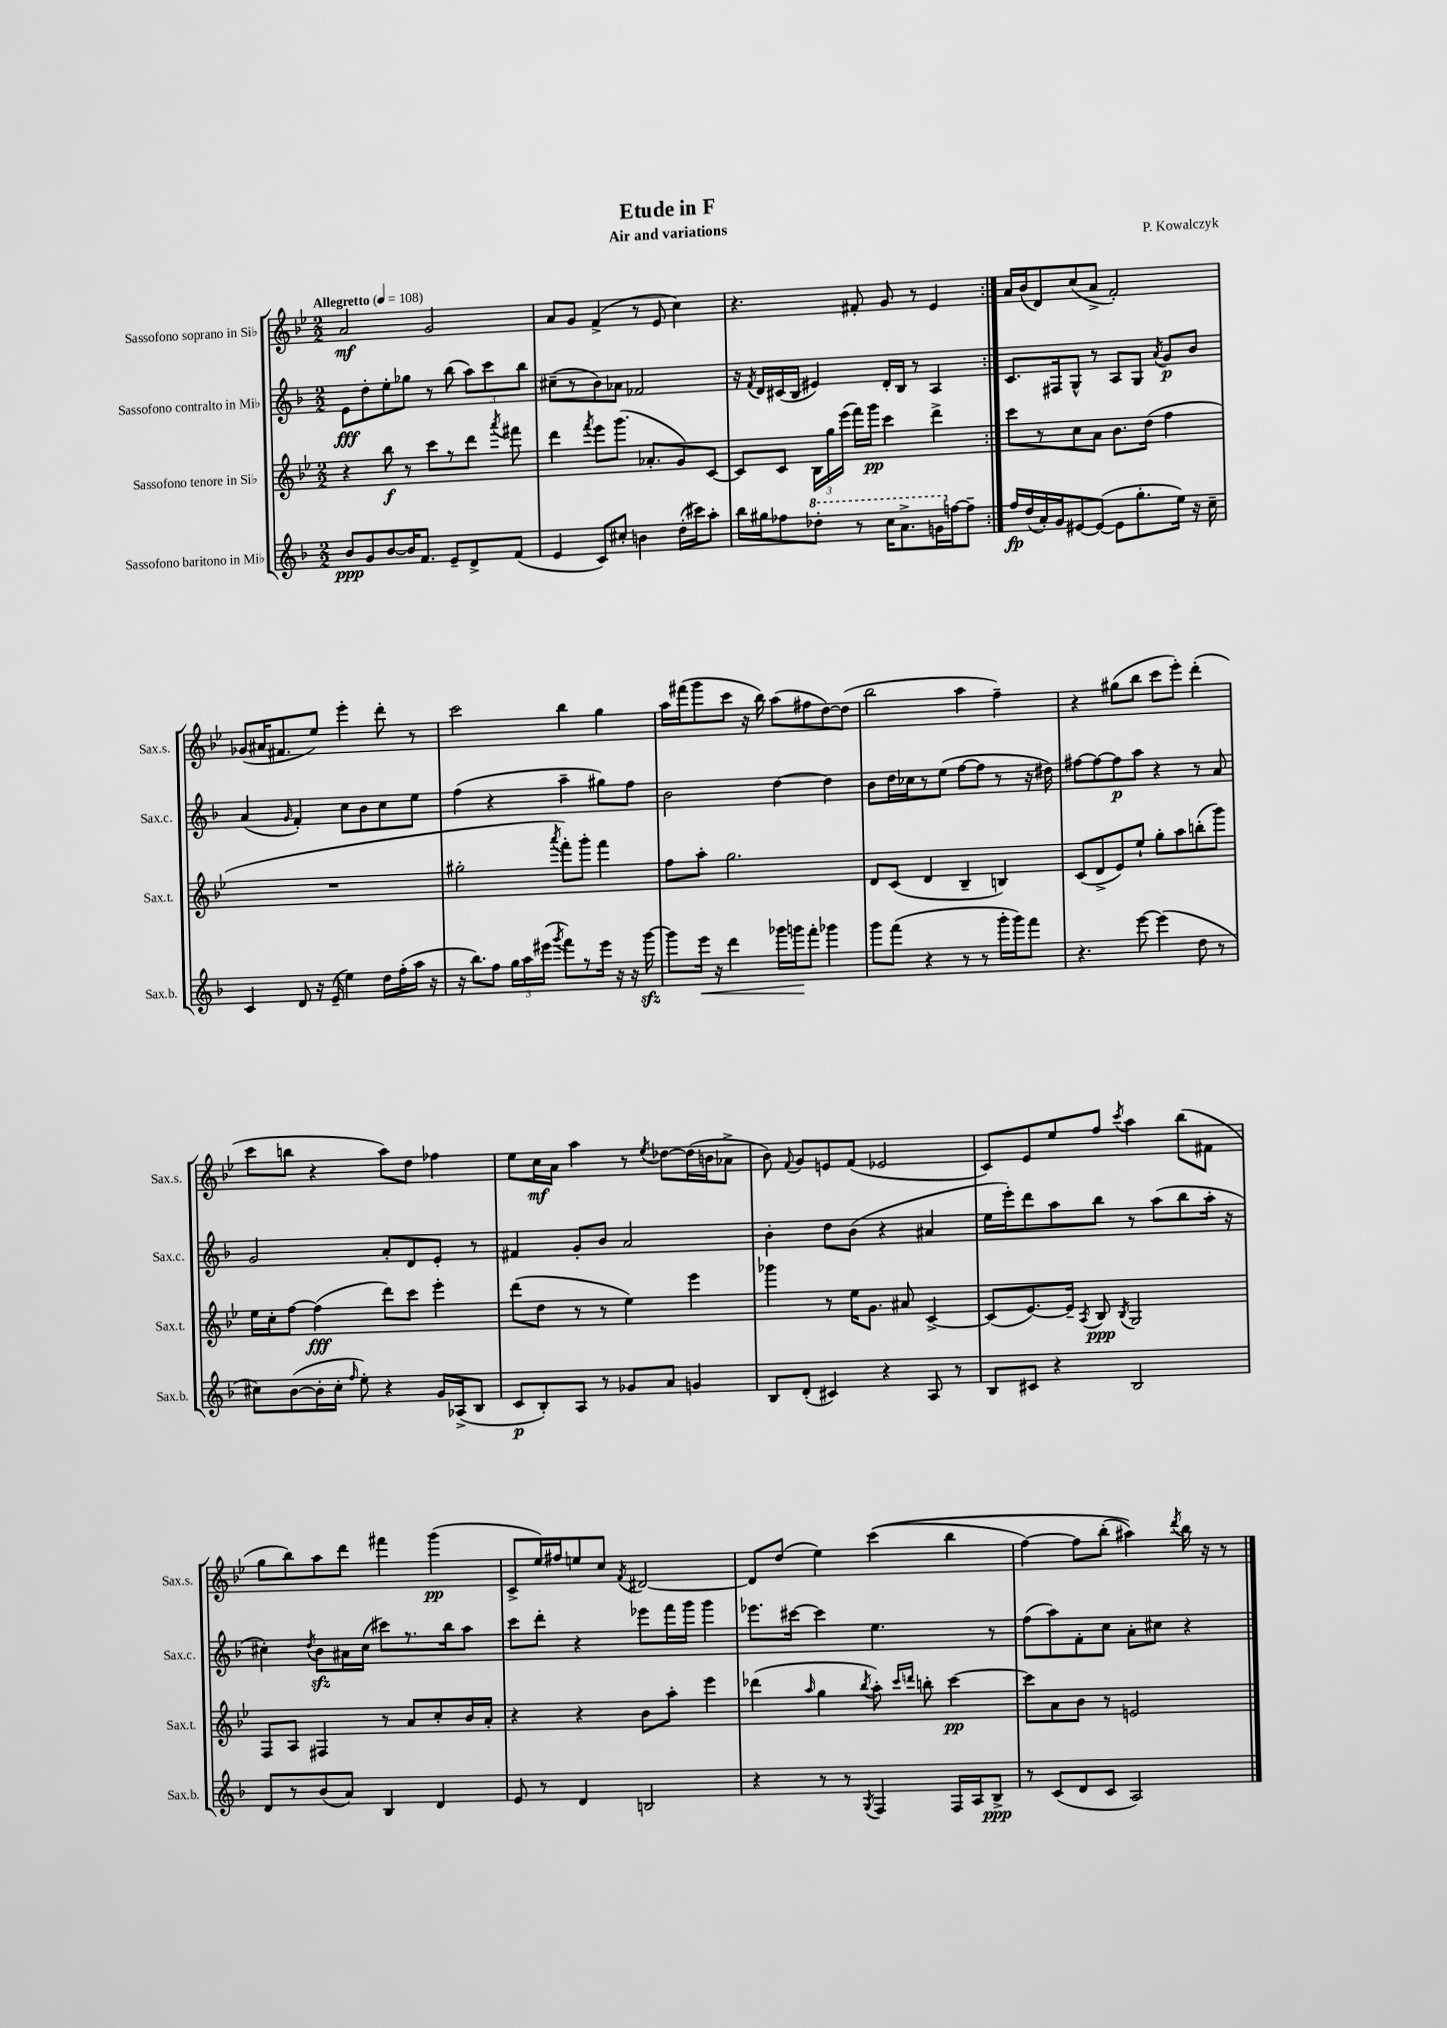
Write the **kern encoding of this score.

**kern	**kern	**kern	**kern
*staff4	*staff3	*staff2	*staff1
*clefG2	*clefG2	*clefG2	*clefG2
*k[b-]	*k[b-e-]	*k[b-]	*k[b-e-]
*M2/2	*M2/2	*M2/2	*M2/2
*MM108	*MM108	*MM108	*MM108
8b-	4r	8e	2a
8g	.	8dd'	.
[8b-	8bb-	8ee'	.
16b-]	8r	8gg-	.
8.f	.	.	.
.	8ccc	8r	2g
8e~	8r	(8bb-	.
8d^	8ddd	12aa)	.
.	.	12ccc	.
.	8qaaa	.	.
(8f	8fff#	.	.
.	.	12bb-	.
=	=	=	=
4e	4ddd	(8cc#~	8a
.	.	8r	8g
.	8qfff	.	.
8c)	8eee-	8b-)	(4f^
8cc#'	(8.ggg	8a-	.
4b	.	2f-	8r
.	8.a-'	.	.
.	.	.	8e-
(16dd'	8g)	.	4cc)
16ccc#)	.	.	.
8aa'	[8c	.	.
=	=	=	=
16bb-	8c]	16r	4.r
.	.	8qf	.
16gg#	.	16d	.
8ff-	8c	(16c#	.
.	.	16B-	.
8ddd-'	24B-	4e#)	.
.	24gg	.	.
.	(24eee-	.	.
8r	16fff)	.	8f#'
.	16ggg	.	.
16ccc	4ccc	16d'	8g
8.aa^	.	16B-	.
.	.	8r	8r
16gg	4ddd^	4A	4e-
[16ff	.	.	.
8ff~]	.	.	.
=:|!	=:|!	=:|!	=:|!
16ff	8ccc	8.c	16a
(16dd	.	.	(16b-
16a')	8r	.	8d)
16g	.	16F#	.
[8e#	8cc	8G^^	(8cc
(8e#_	8a	8r	8a^
8e#]	8.b-	8A	2f')
8.gg'	.	8G	.
.	(16dd	.	.
.	.	8qa	.
.	4ff	8g	.
16ee)	.	.	.
16r	.	8b-	.
16cc~	.	.	.
=	=	=	=
4c	1r	(4a	(8g-
.	.	.	16a#
.	.	.	8.f#
.	.	16qqg	.
8d	.	4f')	.
16r	.	.	8ee-)
(16e~	.	.	.
4ee)	.	8cc	4eee-'
.	.	8b-	.
16dd	.	8cc	8ddd'
(16ff'	.	.	.
16aa	.	8ee	8r
16r	.	.	.
=	=	=	=
16r	2gg#'	(4ff	2ccc
8.bb-)	.	.	.
8ff	.	4r	.
24gg	.	.	.
24aa	.	.	.
(24eee#	.	.	.
8qggg	8qaaa	.	.
8fff)	8fff')	4aa~	4bb-
8r	8ggg'	.	.
16eee#	4fff	8gg#)	4gg
16r	.	.	.
16r	.	8ff	.
[16ggg	.	.	.
=	=	=	=
8ggg]	8ff	2b-	16aa
.	.	.	(16fff#
16eee	8aa'	.	8ggg
16r	.	.	.
4ddd	2.gg	.	8ccc
.	.	.	16r
.	.	.	16bb-)
16ggg-	.	[4dd	(8aa
16ggg	.	.	.
8fff'	.	.	8ff#
4ggg-	.	4dd]	[8dd)
.	.	.	(8dd]
=	=	=	=
8ggg	8d	8b-	2bb-
(8fff	(8c	16dd	.
.	.	16cc-	.
4r	4d	8r	.
.	.	(8ee	.
8r	4B-~	[8ff	4aa
8r	.	8ff]	.
16ggg'	4B)	8r	4ff~)
16ggg)	.	.	.
8fff	.	16r	.
.	.	16dd#)	.
=	=	=	=
4.r	(8c	[8ff#	4r
.	8d^	8ff#_	.
.	8e-)	8ff#]	(8gg#
[8eee	8ee-`	8aa	8bb-
(4eee]	8gg'	4r	8ccc
.	8aa	.	8eee-')
8dd	(8bb'	8r	(4ddd'
8r	8ggg)	8a	.
=	=	=	=
8cc#)	16ee-	2g	8ccc
.	16cc'	.	.
([8b-	[8ff	.	8bb
16b-']	(4ff]	.	4r
16cc#'	.	.	.
16qqff	.	.	.
8ee')	.	.	.
4r	8ddd)	8a'	8aa)
.	8ccc	8d	8dd
16g	4eee-'	8e'	4ff-
(16A-^	.	.	.
8B-	.	8r	.
=	=	=	=
8c	(8ddd	4f#	8ee-
8B-')	8dd	.	16cc
.	.	.	16a
8A	8r	8g'	4aa
8r	8r	8b-	.
8g-	4ee-)	2a	8r
.	.	.	8qee-
8a	.	.	[8dd-
4g	4eee-	.	(16dd-]
.	.	.	16b
.	.	.	8a-^
=	=	=	=
8B-	4ggg-	4b-'	8b-)
.	.	.	8qqf
(8d'	.	.	8g
4c#)	8r	8dd	8e
.	16ee-	(8b-	(8f
.	8.g	.	.
4r	.	4r	2e-
.	8a#	.	.
8A	[4c^	4a#	.
8r	.	.	.
=	=	=	=
8B-	(8c]	16ee	8c)
.	.	16eee')	.
8c#	[8.e-)	8ddd	8e-
4r	.	8aa	8ee-
.	16e-~]	.	.
.	8qA	.	.
.	8B-	8bb-	8ff
.	8qB-	.	8qccc
2B-	2G	8r	4aa
.	.	(8aa	.
.	.	8bb-	(8bb-
.	.	16aa'	8f#
.	.	16r	.
=	=	=	=
8d	8F	4cc#')	8gg
8r	8A	.	8bb-)
.	.	8qdd	.
(8b-	4F#	8b-	8aa
8a)	.	16a#	8ddd
.	.	(16cc#	.
4B-	8r	8ccc#)	4fff#
.	8a	8.r	.
4d	8cc'	.	(4ggg
.	.	16bb-	.
.	16b-	8aa	.
.	16a'	.	.
=	=	=	=
8e	4r	8ccc	8c^
8r	.	8ddd'	16ee-)
.	.	.	16ff#
4d	4r	4r	8ee
.	.	.	8cc
.	.	.	8qf
2B	8b-	8eee-	[2d#
.	8aa'	16fff	.
.	.	16ggg	.
.	4eee-	4ggg	.
=	=	=	=
4r	(4ddd-	8.eee-	8d#]
.	.	.	(8dd
.	.	[16ccc#	.
.	16qqaa	.	.
8r	4gg	4ccc#]	4ee-)
8r	.	.	.
8qG	8qbb-	.	.
4F	8aa')	4.ee	&((4ccc
.	16qqccc	.	.
.	16qqddd	.	.
.	8bb'	.	.
16F	[4ccc	.	4bb-
16A	.	.	.
8B-^	.	8r	.
=	=	=	=
8r	8ccc]	(8ff	[4ff)
(8c	8a	8aa)	.
8d	8b-	8f'	8ff]
8c	8r	8cc	(8bb-'
2A)	2e	8a'	4aa#)&)
.	.	8cc#	.
.	.	.	8qddd
.	.	4r	16bb-
.	.	.	16r
.	.	.	8r
==	==	==	==
*-	*-	*-	*-
